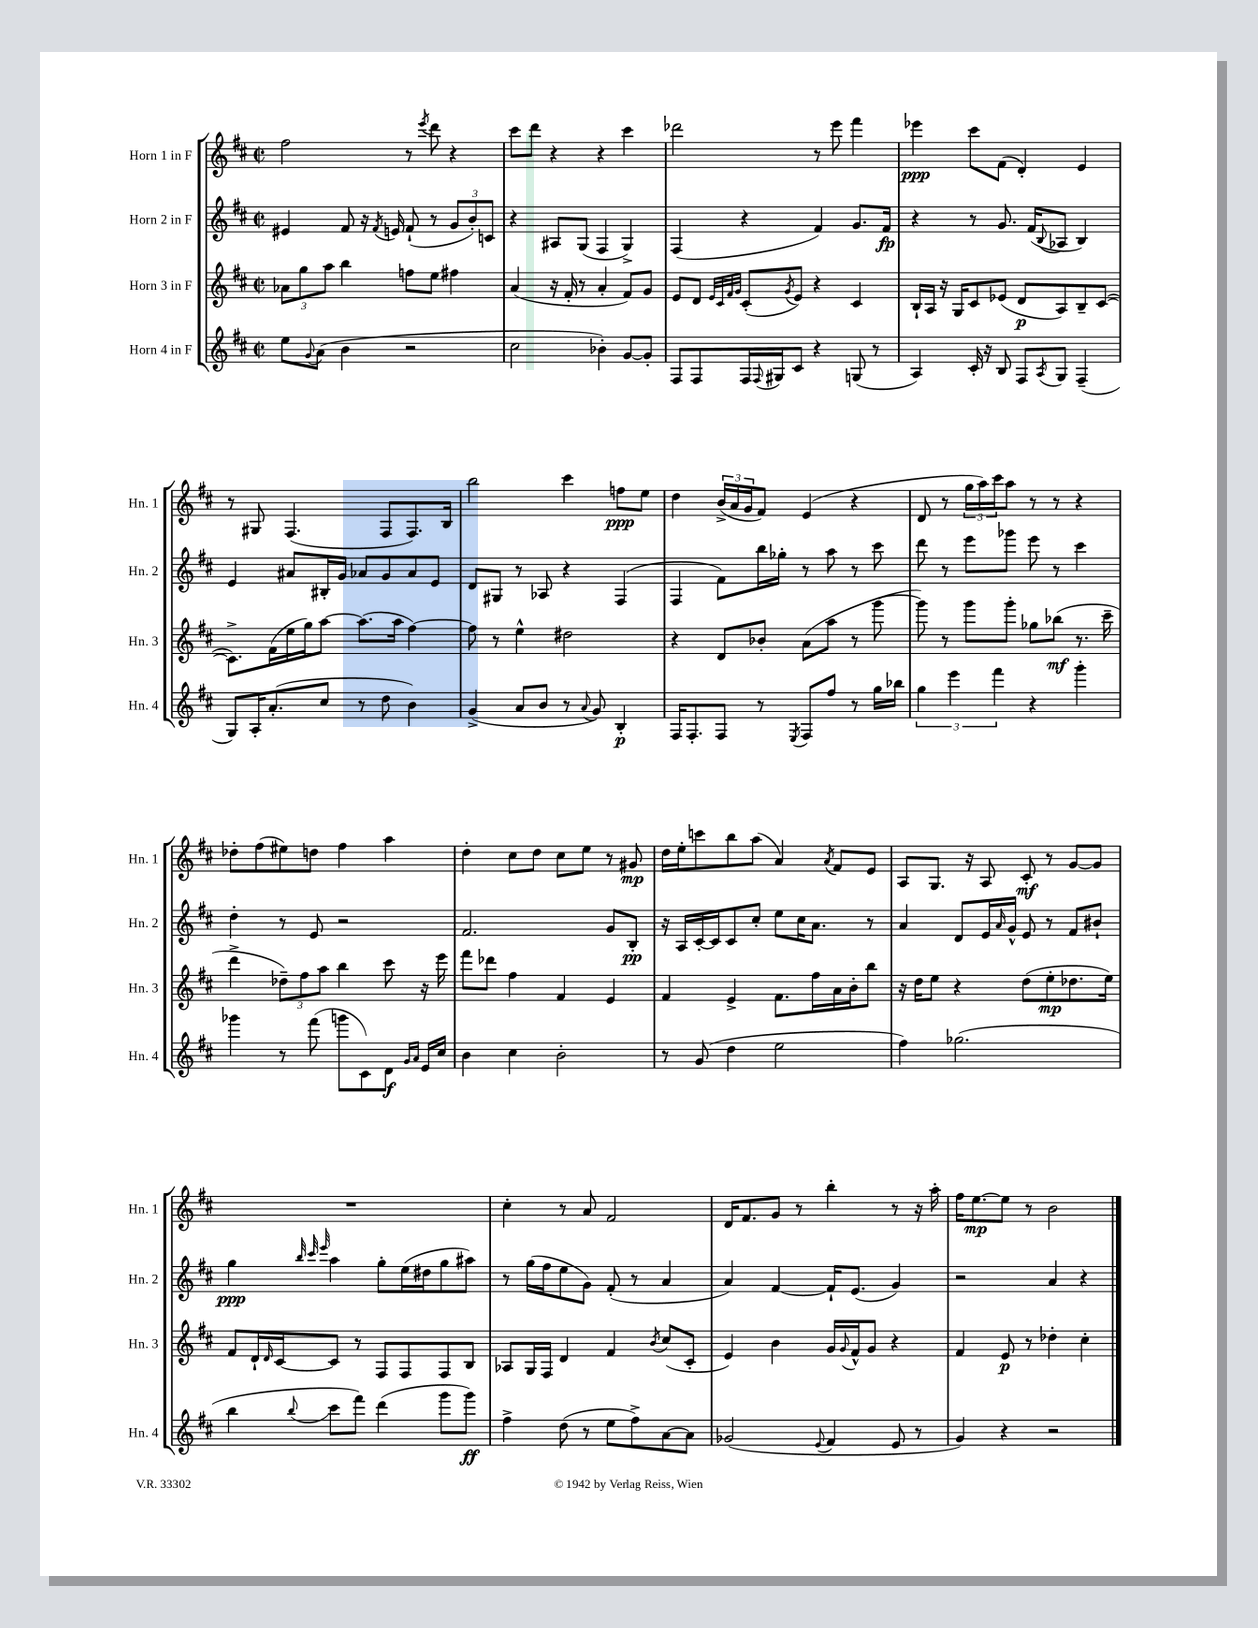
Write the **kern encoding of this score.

**kern	**kern	**kern	**kern
*staff4	*staff3	*staff2	*staff1
*clefG2	*clefG2	*clefG2	*clefG2
*k[f#c#]	*k[f#c#]	*k[f#c#]	*k[f#c#]
*M2/2	*M2/2	*M2/2	*M2/2
*met(c|)	*met(c|)	*met(c|)	*met(c|)
8ee	12a-	4e#	2ff#
.	12gg	.	.
8qqg	.	.	.
(8a	.	.	.
.	12aa	.	.
4b	4bb	8f#	.
.	.	16r	.
.	.	8qf#	.
.	.	16e	.
2r	8ff	(8f#`	8r
.	.	.	8qeee
.	8ee	8r	8ddd
.	4ff#	12g	4r
.	.	12b')	.
.	.	12c	.
=	=	=	=
2cc#	(4a	4r	8ccc#
.	.	.	8ddd
.	16r	8A#	4r
.	16f#'	.	.
.	8r	(8G	.
4b-')	4a'	4F#	4r
[8g	8f#)	4G^)	4ccc#
8g']	8g	.	.
=	=	=	=
8F#	8e	(4F#	2ddd-
8F#	8d	.	.
.	32qqe	.	.
.	32qqc#	.	.
.	32qqf#	.	.
.	32qqg	.	.
16F#	(8c#'	4r	.
8qqF#	.	.	.
16G#	.	.	.
.	8qg	.	.
8c#	8e)	.	.
4r	4r	4f#)	8r
.	.	.	8eee
(8G	4c#	8.g	4fff#
8r	.	.	.
.	.	16f#	.
=	=	=	=
4A)	16B`	4r	4eee-
.	16A	.	.
.	16r	.	.
.	16G	.	.
16c#'	8c#	8r	8ccc#
16r	.	.	.
8B	(8e-	8.g	(8f#
8F#	8d	.	4d')
.	.	(16f#	.
8qA	.	8qqB	.
8G	8A)	8A-	.
(4F#~	8B~	4B)	4e
.	([8c#	.	.
=	=	=	=
8G)	8.c#^])	4e	8r
16A'	.	.	8G#
(8.a'	(16f#	.	.
.	16ee	8a#	(4.F#
.	16gg)	.	.
8cc#	[8aa	16B#'	.
.	.	16g	.
8r	(8.aa]	8a-	.
8dd	.	8g	8F#
.	16aa	.	.
4b)	[4ff#)	8a-	8.F#)
.	.	8e	.
.	.	.	16B
=	=	=	=
(4g^	8ff#]	8d	2bb
.	8r	8G#	.
8a	4ee^^	8r	.
8b	.	8A-	.
8r	2dd#	4r	4ccc#
8qqa	.	.	.
8g)	.	.	.
4B'	.	(4F#	8ff
.	.	.	8ee
=	=	=	=
16F#	4r	4F#	4dd
8.F#'	.	.	.
8F#	8d	8f#)	(24b^
.	.	.	24a
.	.	.	24g
8r	8b-'	16bb	8f#)
.	.	16gg-'	.
8qE	.	.	.
8F#	(8a	8r	(4e
8ff#	8aa	8aa	.
8r	8r	8r	4r
16gg	[8ggg	8ccc#	.
16bb-	.	.	.
=	=	=	=
6gg	8ggg])	8ddd	8d
.	8r	8r	8r
6eee	.	.	.
.	8ggg	8eee	24gg
.	.	.	24aa)
6fff#	.	.	24ccc#
.	8ggg'	8ggg-	8aa
4r	8gg-	8eee	8r
.	(8bb-	8r	8r
4ggg'	8.r	4ccc#	4r
.	16ccc#~	.	.
=	=	=	=
4ggg-	4ddd^	4dd'	8dd-'
.	.	.	(8ff#
8r	12dd-~)	8r	8ee#)
.	12ff#	.	.
(8fff#	.	8e	8dd
.	12aa	.	.
8ggg	4bb	2r	4ff#
8c#)	.	.	.
8d	8ccc#	.	4aa
16qqg	.	.	.
16qqa	.	.	.
16e	16r	.	.
16cc#	16eee	.	.
=	=	=	=
4b	8fff#	2.f#	4dd'
.	8ddd-	.	.
4cc#	4ff#	.	8cc#
.	.	.	8dd
2b'	4f#	.	8cc#
.	.	.	8ee
.	4e	8g	8r
.	.	8B'	8g#
=	=	=	=
8r	4f#	16r	16dd
.	.	16A	16ee'
(8g	.	[16c#'	8ccc
.	.	16c#]	.
4dd	4e^	8c#	8bb
.	.	8cc#'	(8aa
2ee	8.f#	8ee	4a)
.	.	16cc#	.
.	16ff#	8.a	.
.	.	.	8qa
.	16a	.	8f#
.	16b'	.	.
.	8bb	8r	8e
=	=	=	=
4ff#)	16r	4a	8A
.	16dd	.	.
.	8ee	.	8.G
(2.gg-	4r	8d	.
.	.	.	16r
.	.	16e	8A
.	.	16qqa	.
.	.	16g^^	.
.	(8dd	8e	8c#'
.	8ee'	8r	8r
.	8.dd-	8f#	[8g
.	.	8b#`	8g]
.	16ee)	.	.
=	=	=	=
4bb	8f#	4gg	1r
.	16d`	.	.
.	16qqd	.	.
.	[16c#	.	.
.	.	32qqbb	.
.	.	32qqccc#	.
8qqbb	.	32qqeee	.
8ccc#	8c#]	4aa	.
8fff#)	8r	.	.
(4ddd	8F#	8gg'	.
.	8F#	(16ee	.
.	.	16dd#	.
8ggg	8F#	8gg	.
8ggg)	8B	8aa#)	.
=	=	=	=
4ff#^	8A-	8r	4cc#'
.	16G	(16gg	.
.	16F#	16ff#	.
(8dd	4d	8ee	8r
8r	.	8g)	8a
8ee	4f#	(8f#'	2f#
8ff#^)	.	8r	.
.	8qb	.	.
[8a	(8cc#	4a	.
8a]	8c#'	.	.
=	=	=	=
(2g-	4e)	4a)	16d
.	.	.	8.f#
.	4b	[4f#	8g
.	.	.	8r
8qqe	.	.	.
4f#	16g	16f#`]	4bb'
.	8qqg	.	.
.	16f#^^	(8.e	.
.	8g	.	.
8e	4r	4g)	8r
8r	.	.	16r
.	.	.	16aa'
=	=	=	=
4g)	4f#	2r	16ff#
.	.	.	[8.ee
4r	8e	.	8ee]
.	8r	.	8r
2r	4dd-'	4a	2b
.	4cc#'	4r	.
==	==	==	==
*-	*-	*-	*-
